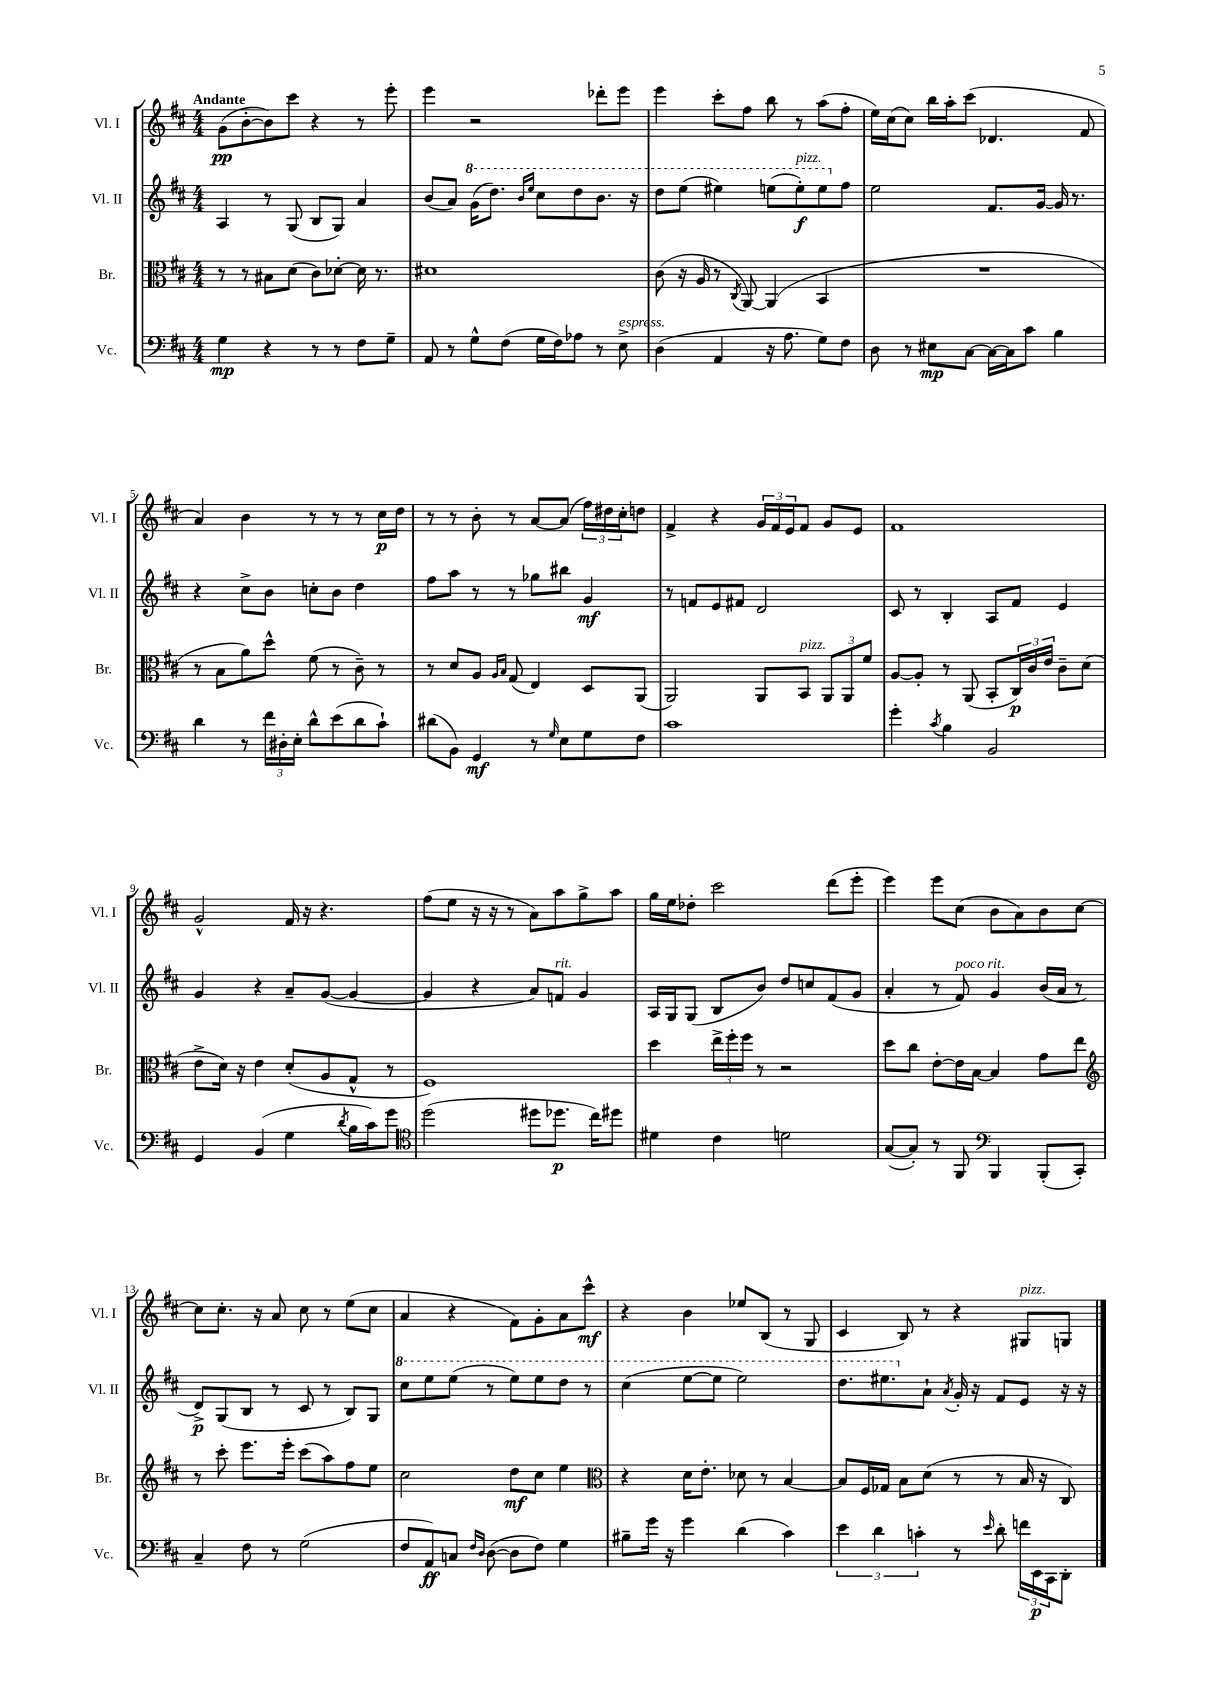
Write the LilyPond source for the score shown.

<<
\new StaffGroup <<
\new Staff = "s0" \with { instrumentName = "Vl. I" shortInstrumentName = "Vl. I" } {
    \clef treble \key d \major \numericTimeSignature \time 4/4 \tempo "Andante"
    g'8\pp( b'8~-. b'8) cis'''8 r4 r8 e'''8-. |
    e'''4 r2 des'''8-. e'''8 |
    e'''4 cis'''8-. fis''8 b''8 r8 a''8( fis''8-. |
    e''16) cis''16( cis''8) b''16 a''16-. cis'''8( des'4. fis'8 |
    a'4) b'4 r8 r8 r8 cis''16\p d''16 |
    r8 r8 b'8-. r8 a'8~ a'8( \tuplet 3/2 { fis''16) dis''16 cis''16-. } d''8 |
    fis'4-> r4 \tuplet 3/2 { g'16 fis'16 e'16 } fis'8 g'8 e'8 |
    fis'1 |
    g'2-^ fis'16 r16 r4. |
    fis''8( e''8 r16 r16 r8 a'8) a''8 g''8-> a''8 |
    g''16 e''16 des''8-. cis'''2 d'''8( e'''8-. |
    e'''4) e'''8 cis''8( b'8 a'8) b'8 cis''8~ |
    cis''8 cis''8.-. r16 a'8 cis''8 r8 e''8( cis''8 |
    a'4 r4 fis'8) g'8-. a'8 cis'''8-^\mf |
    r4 b'4 ees''8 b8( r8 g8 |
    cis'4 b8) r8 r4 gis8^\markup { \italic "pizz." } g8 \bar "|." |
}
\new Staff = "s1" \with { instrumentName = "Vl. II" shortInstrumentName = "Vl. II" } {
    \clef treble \key d \major \numericTimeSignature \time 4/4
    a4 r8 g8( b8 g8) a'4 |
    b'8( a'8) \ottava #1 g''16( d'''8.) \grace { b''16 e'''16 } cis'''8 d'''8 b''8. r16 |
    d'''8 e'''8( eis'''4) e'''8( e'''8-.\f^\markup { \italic "pizz." }) e'''8 \ottava #0 fis''8 |
    e''2 fis'8. g'16~ g'16 r8. |
    r4 cis''8-> b'8 c''8-. b'8 d''4 |
    fis''8 a''8 r8 r8 ges''8 bis''8 g'4\mf |
    r8 f'8 e'8 fis'8 d'2 |
    cis'8 r8 b4-. a8 fis'8 e'4 |
    g'4 r4 a'8-- g'8~( g'4~ |
    g'4 r4 a'8) f'8^\markup { \italic "rit." } g'4 |
    a16 g16 g8( b8 b'8) d''8 c''8 fis'8( g'8 |
    a'4-. r8 fis'8^\markup { \italic "poco rit." }) g'4 b'16( a'16 r8 |
    d'8->\p) g8( b8 r8 cis'8 r8 b8) g8 |
    \ottava #1 cis'''8 e'''8 e'''8( r8 e'''8) e'''8 d'''8 r8 |
    cis'''4( e'''8~ e'''8 e'''2) |
    d'''8. eis'''8. \ottava #0 a'8-! \acciaccatura { a'8 } g'16-. r16 fis'8 e'8 r16 r16 \bar "|." |
}
\new Staff = "s2" \with { instrumentName = "Br." shortInstrumentName = "Br." } {
    \clef alto \key d \major \numericTimeSignature \time 4/4
    r8 r8 bis8 d'8( cis'8) des'8~-. des'16 r8. |
    dis'1 |
    cis'8( r16 a16 r8 \acciaccatura { cis8 } a,8~) a,4( b,4 |
    R1 |
    r8 b8 a'8) d''8-^ fis'8( r8 cis'8--) r8 |
    r8 d'8 a8 \grace { a16 b16 } g8( e4) d8 a,8( |
    a,2) a,8 b,8^\markup { \italic "pizz." } \tuplet 3/2 { a,8 a,8 fis'8 } |
    a8~ a8-. r8 a,8( b,8-. \tuplet 3/2 { cis16\p) cis'16 e'16 } cis'8-- d'8( |
    e'8-> d'16) r16 e'4 d'8-.( a8 g8-^ r8 |
    fis1) |
    d''4 \tuplet 3/2 { e''16-> fis''16-. fis''16 } r8 r2 |
    d''8 cis''8 e'8~-. e'16 b16~ b4 g'8 e''8 |
    \clef treble r8 cis'''8-. e'''8. e'''16-. cis'''8( a''8) fis''8 e''8 |
    cis''2 d''8\mf cis''8 e''4 |
    \clef alto r4 d'16 e'8.-. des'8 r8 b4~ |
    b8 fis16 ges16 b8 d'8( r8 r8 b16 r16 cis8) \bar "|." |
}
\new Staff = "s3" \with { instrumentName = "Vc." shortInstrumentName = "Vc." } {
    \clef bass \key d \major \numericTimeSignature \time 4/4
    g4\mp r4 r8 r8 fis8 g8-- |
    a,8 r8 g8-^ fis8( g16 fis16) aes8 r8 e8->^\markup { \italic "espress." } |
    d4( a,4 r16 a8. g8) fis8 |
    d8 r8 eis8\mp cis8~ cis16~ cis16 cis'8 b4 |
    d'4 r8 \tuplet 3/2 { fis'16 dis16-. e16-. } d'8-^ e'8( d'8 cis'8-!) |
    dis'8( b,8) g,4\mf r8 \grace { g16 } e8 g8 fis8 |
    cis'1 |
    g'4-. \acciaccatura { cis'8 } b4 b,2 |
    g,4 b,4( g4 \acciaccatura { d'8 } b16 cis'16) g'8 |
    \clef tenor d''2( dis''8 des''8.\p cis''16) dis''8 |
    dis'4 cis'4 d'2 |
    g8~( g8-.) r8 fis,8 \clef bass b,,4 b,,8-.( cis,8-.) |
    cis4-- fis8 r8 g2( |
    fis8 a,8\ff) c8 \grace { fis16 d16 } d8~( d8 fis8) g4 |
    bis8-- g'16 r16 g'4 d'4( cis'4) |
    \tuplet 3/2 { e'4 d'4 c'4-. } r8 \grace { e'16 } d'8-. \tuplet 3/2 { f'16 e,16\p cis,16 } d,8-. \bar "|." |
}
>>
>>
